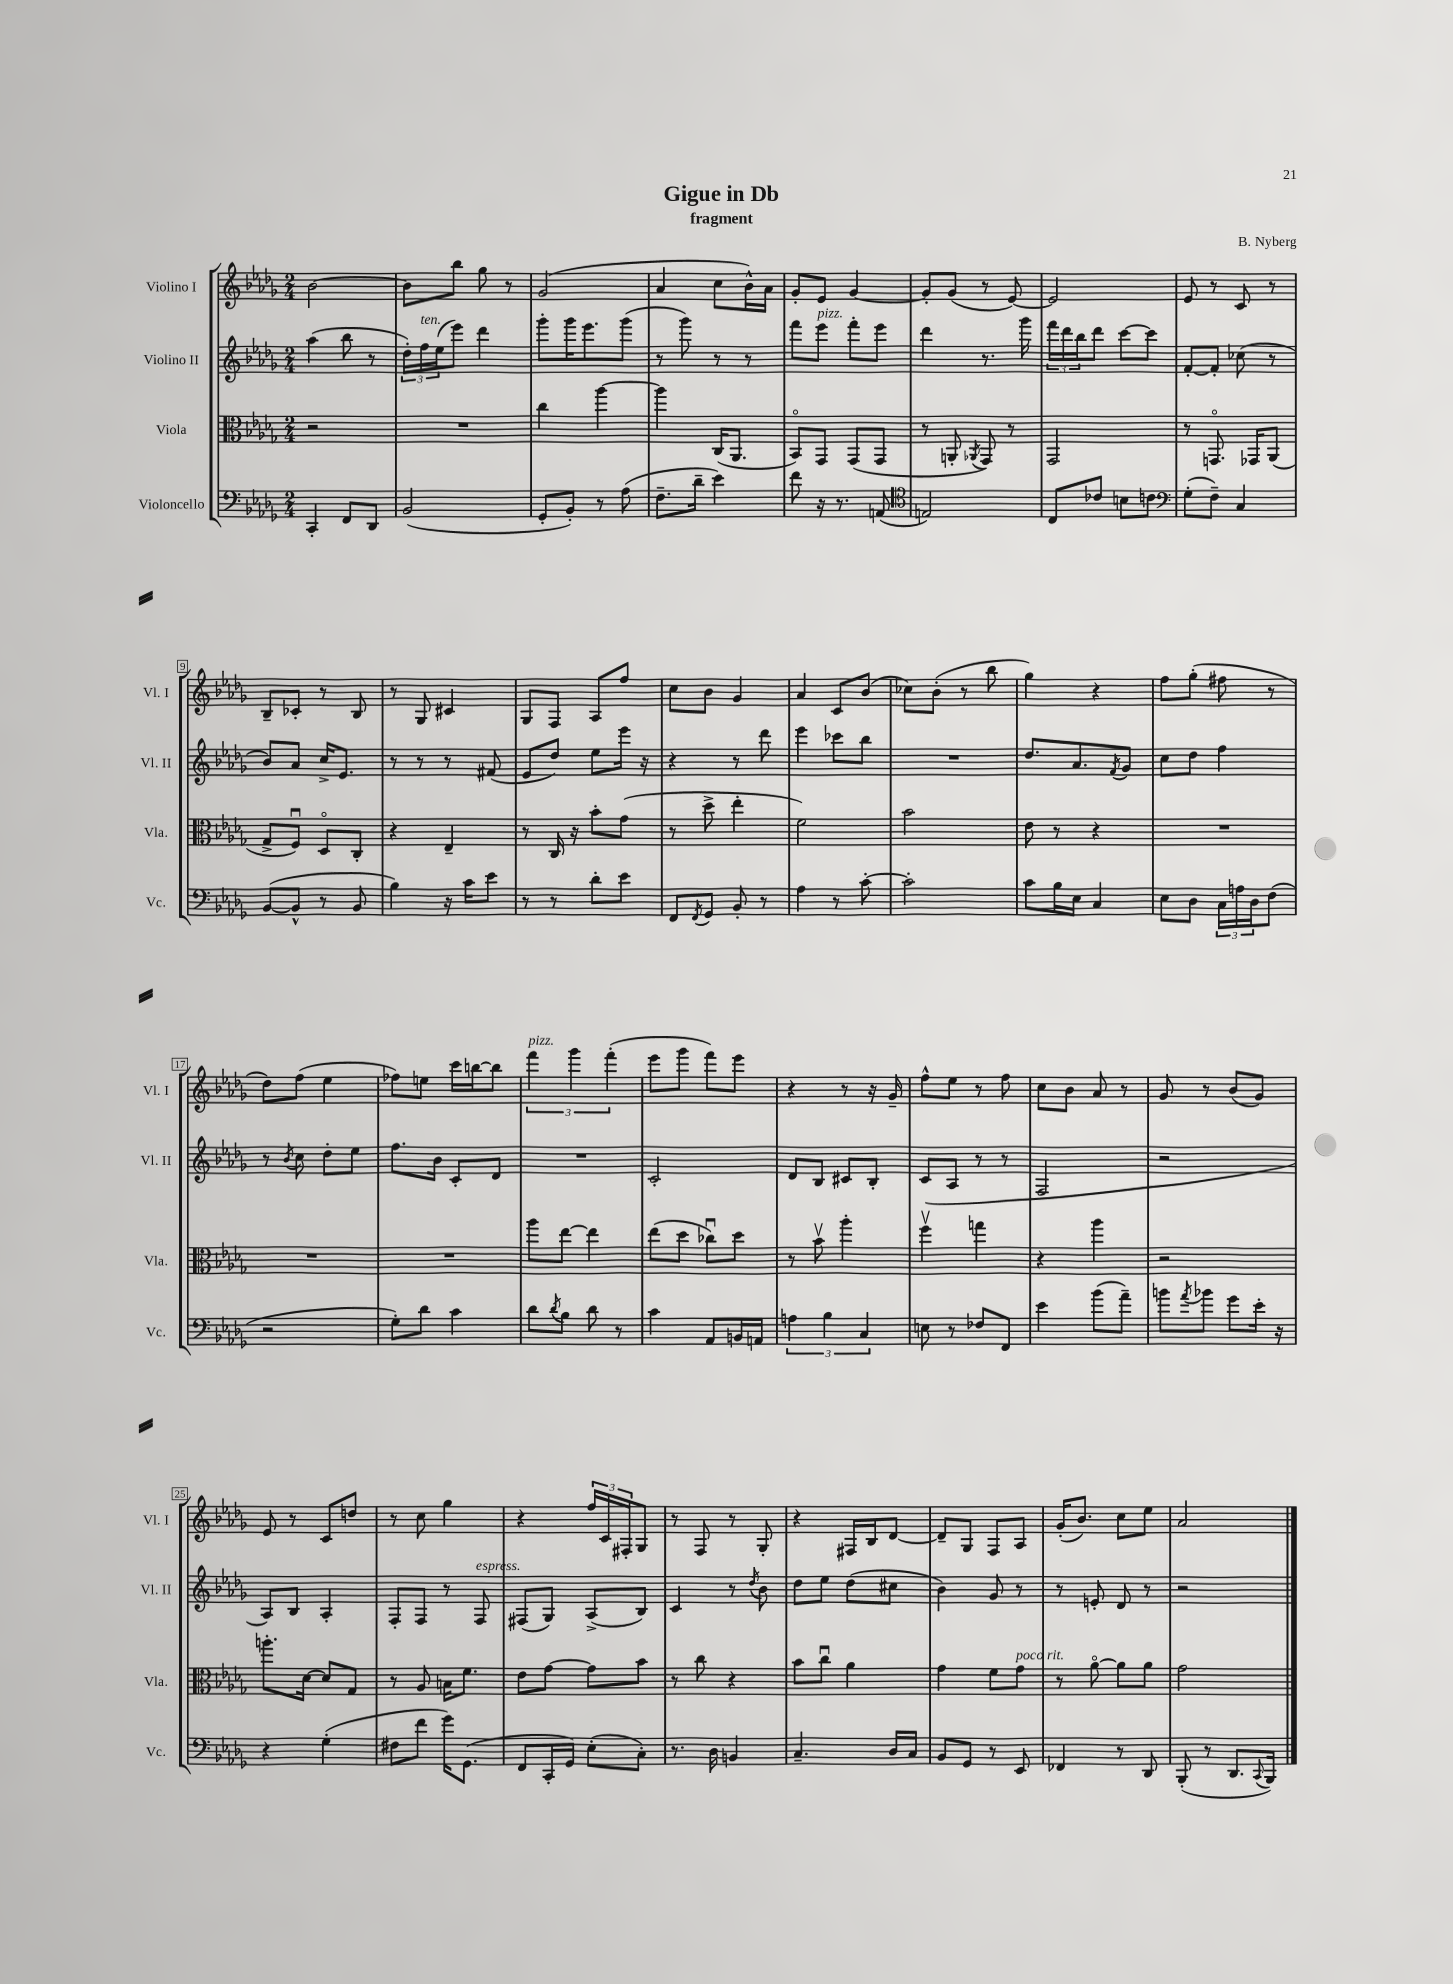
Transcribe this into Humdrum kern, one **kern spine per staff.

**kern	**kern	**kern	**kern
*staff4	*staff3	*staff2	*staff1
*clefF4	*clefC3	*clefG2	*clefG2
*k[b-e-a-d-g-]	*k[b-e-a-d-g-]	*k[b-e-a-d-g-]	*k[b-e-a-d-g-]
*M2/4	*M2/4	*M2/4	*M2/4
4CC'	2r	(4aa-	[2b-
8FF	.	8bb-	.
8DD-	.	8r	.
=	=	=	=
(2BB-	2r	24dd-')	8b-]
.	.	24ff	.
.	.	(24ee-	.
.	.	8eee-)	8bb-
.	.	4ddd-	8gg-
.	.	.	8r
=	=	=	=
8GG-'	4cc	8ggg-'	(2g-
8BB-')	.	16ggg-	.
.	.	8.eee-	.
8r	[4aa-	.	.
(8A-	.	(8ggg-	.
=	=	=	=
8.F~	4aa-]	8r	4a-
.	.	8ggg-)	.
16d-~	.	.	.
4e-)	(16C	8r	8cc
.	8.AA-	.	.
.	.	8r	16b-^^)
.	.	.	16a-
=	=	=	=
8f	8BB-o)	8fff	8g-'
16r	8GG-	8eee-	8e-
8.r	.	.	.
.	(8GG-	8fff'	[4g-
(8AA	8GG-	8eee-	.
=	=	=	=
*clefC4	*	*	*
2E)	8r	4ddd-	8g-']
.	8AA'	.	(8g-
.	8qAA-	.	.
.	8GG-)	8.r	8r
.	8r	.	[8e-)
.	.	16ggg-	.
=	=	=	=
8C	2GG-	24fff	2e-]
.	.	24ddd-	.
.	.	24bb-	.
8c-	.	8ddd-	.
8B	.	[8ccc	.
8c	.	8ccc]	.
=	=	=	=
*clefF4	*	*	*
(8G-'	8r	[8f'	8e-
8F~)	8.GGo	8f']	8r
4C	.	(8cc-	8c
.	16GG-	.	.
.	(8AA-	8r	8r
=	=	=	=
([8BB-	8G-^	8b-)	8B-~
8BB-^^]	8Fu)	8a-	8c-'
8r	8D-o	16cc^	8r
.	.	8.e-	.
8BB-	8C'	.	8B-
=	=	=	=
4B-)	4r	8r	8r
.	.	8r	8G-
16r	4E-~	8r	4c#
16c	.	.	.
8e-	.	(8f#	.
=	=	=	=
8r	8r	8e-	8G-
8r	16C	8dd-)	8F
.	16r	.	.
8d-'	8b-'	8ee-	8A-
8e-	(8g-	16eee-	8ff
.	.	16r	.
=	=	=	=
8FF	8r	4r	8cc
8qFF	.	.	.
8GG-	8dd-^	.	8b-
8BB-'	4ee-'	8r	4g-
8r	.	8ddd-	.
=	=	=	=
4A-	2f)	4eee-	4a-
8r	.	8ccc-	8c
[8c'	.	8bb-	(8b-
=	=	=	=
2c']	2b-	2r	8cc-)
.	.	.	(8b-'
.	.	.	8r
.	.	.	8bb-
=	=	=	=
8c	8e-	8.dd-	4gg-)
16B-	8r	.	.
16E-	.	8.a-	.
4C	4r	.	4r
.	.	8qf	.
.	.	8g-	.
=	=	=	=
8E-	2r	8cc	8ff
8D-	.	8dd-	(8gg-'
24C	.	4ff	8ff#
24A	.	.	.
24D-	.	.	.
(8F	.	.	8r
=	=	=	=
2r	2r	8r	8dd-)
.	.	8qb-	.
.	.	8cc	(8ff
.	.	8dd-'	4ee-
.	.	8ee-	.
=	=	=	=
8G-')	2r	8.ff	8ff-)
8d-	.	.	8ee
.	.	16b-	.
4c	.	8c'	16ccc
.	.	.	[16bb
.	.	8d-	8bb]
=	=	=	=
8d-	8aa-	2r	6fff
8qd-	.	.	.
8B-	[8ee-	.	.
.	.	.	6ggg-
8d-	4ee-]	.	.
.	.	.	(6fff'
8r	.	.	.
=	=	=	=
4c	(8ee-	2c'	8eee-
.	8dd-	.	8ggg-
8AA-	8cc-u)	.	8fff)
16BB	8dd-	.	8eee-
16AA	.	.	.
=	=	=	=
6A	8r	8d-	4r
.	8b-v	8B-	.
6B-	.	.	.
.	4aa-'	8c#	8r
6C	.	.	.
.	.	8B-'	16r
.	.	.	16g-~
=	=	=	=
8E	4ffv	(8c	8ff^^
8r	.	8A-	8ee-
8F-	4gg	8r	8r
8FF	.	8r	8ff
=	=	=	=
4e-	4r	2F	8cc
.	.	.	8b-
(8b-	4aa-	.	8a-
8a-~)	.	.	8r
=	=	=	=
8b	2r	2r	8g-
8qa-	.	.	.
8b-	.	.	8r
8g-	.	.	(8b-
16e-'	.	.	8g-)
16r	.	.	.
=	=	=	=
4r	8.aa'	8A-)	8e-
.	.	8B-	8r
.	[16d-	.	.
(4G-'	8d-]	4A-'	8c
.	8G-	.	8dd
=	=	=	=
8F#	8r	8F'	8r
8f	8A-	8F	8cc
16g-)	16B	8r	4gg-
(8.GG-	8.f	.	.
.	.	8F	.
=	=	=	=
8FF	8e-	(8F#	4r
16CC'	[8g-	8G-)	.
16GG-)	.	.	.
(8E-'	8g-]	(8A-^	24ff
.	.	.	24c
.	.	.	24F#'
8C')	8b-	8B-)	8G-
=	=	=	=
8.r	8r	4c	8r
.	8cc	.	8F
16D-	.	.	.
4BB	4r	8r	8r
.	.	8qdd-	.
.	.	8b-	8G-'
=	=	=	=
4.C~	8b-	8dd-	4r
.	8ccu	8ee-	.
.	4a-	(8dd-	16F#
.	.	.	16B-
16D-	.	8cc#	[8d-
16C	.	.	.
=	=	=	=
8BB-	4g-	4b-)	8d-~]
8GG-	.	.	8G-
8r	8f	8g-	8F
8EE-	8g-	8r	8A-
=	=	=	=
4FF-	8r	8r	(16g-'
.	.	.	8.b-)
.	[8a-o	8e'	.
8r	8a-]	8d-	8cc
8DD-	8a-	8r	8ee-
=	=	=	=
(8BBB-'	2g-	2r	2a-
8r	.	.	.
8.DD-	.	.	.
8qqCC	.	.	.
16BBB-)	.	.	.
==	==	==	==
*-	*-	*-	*-
